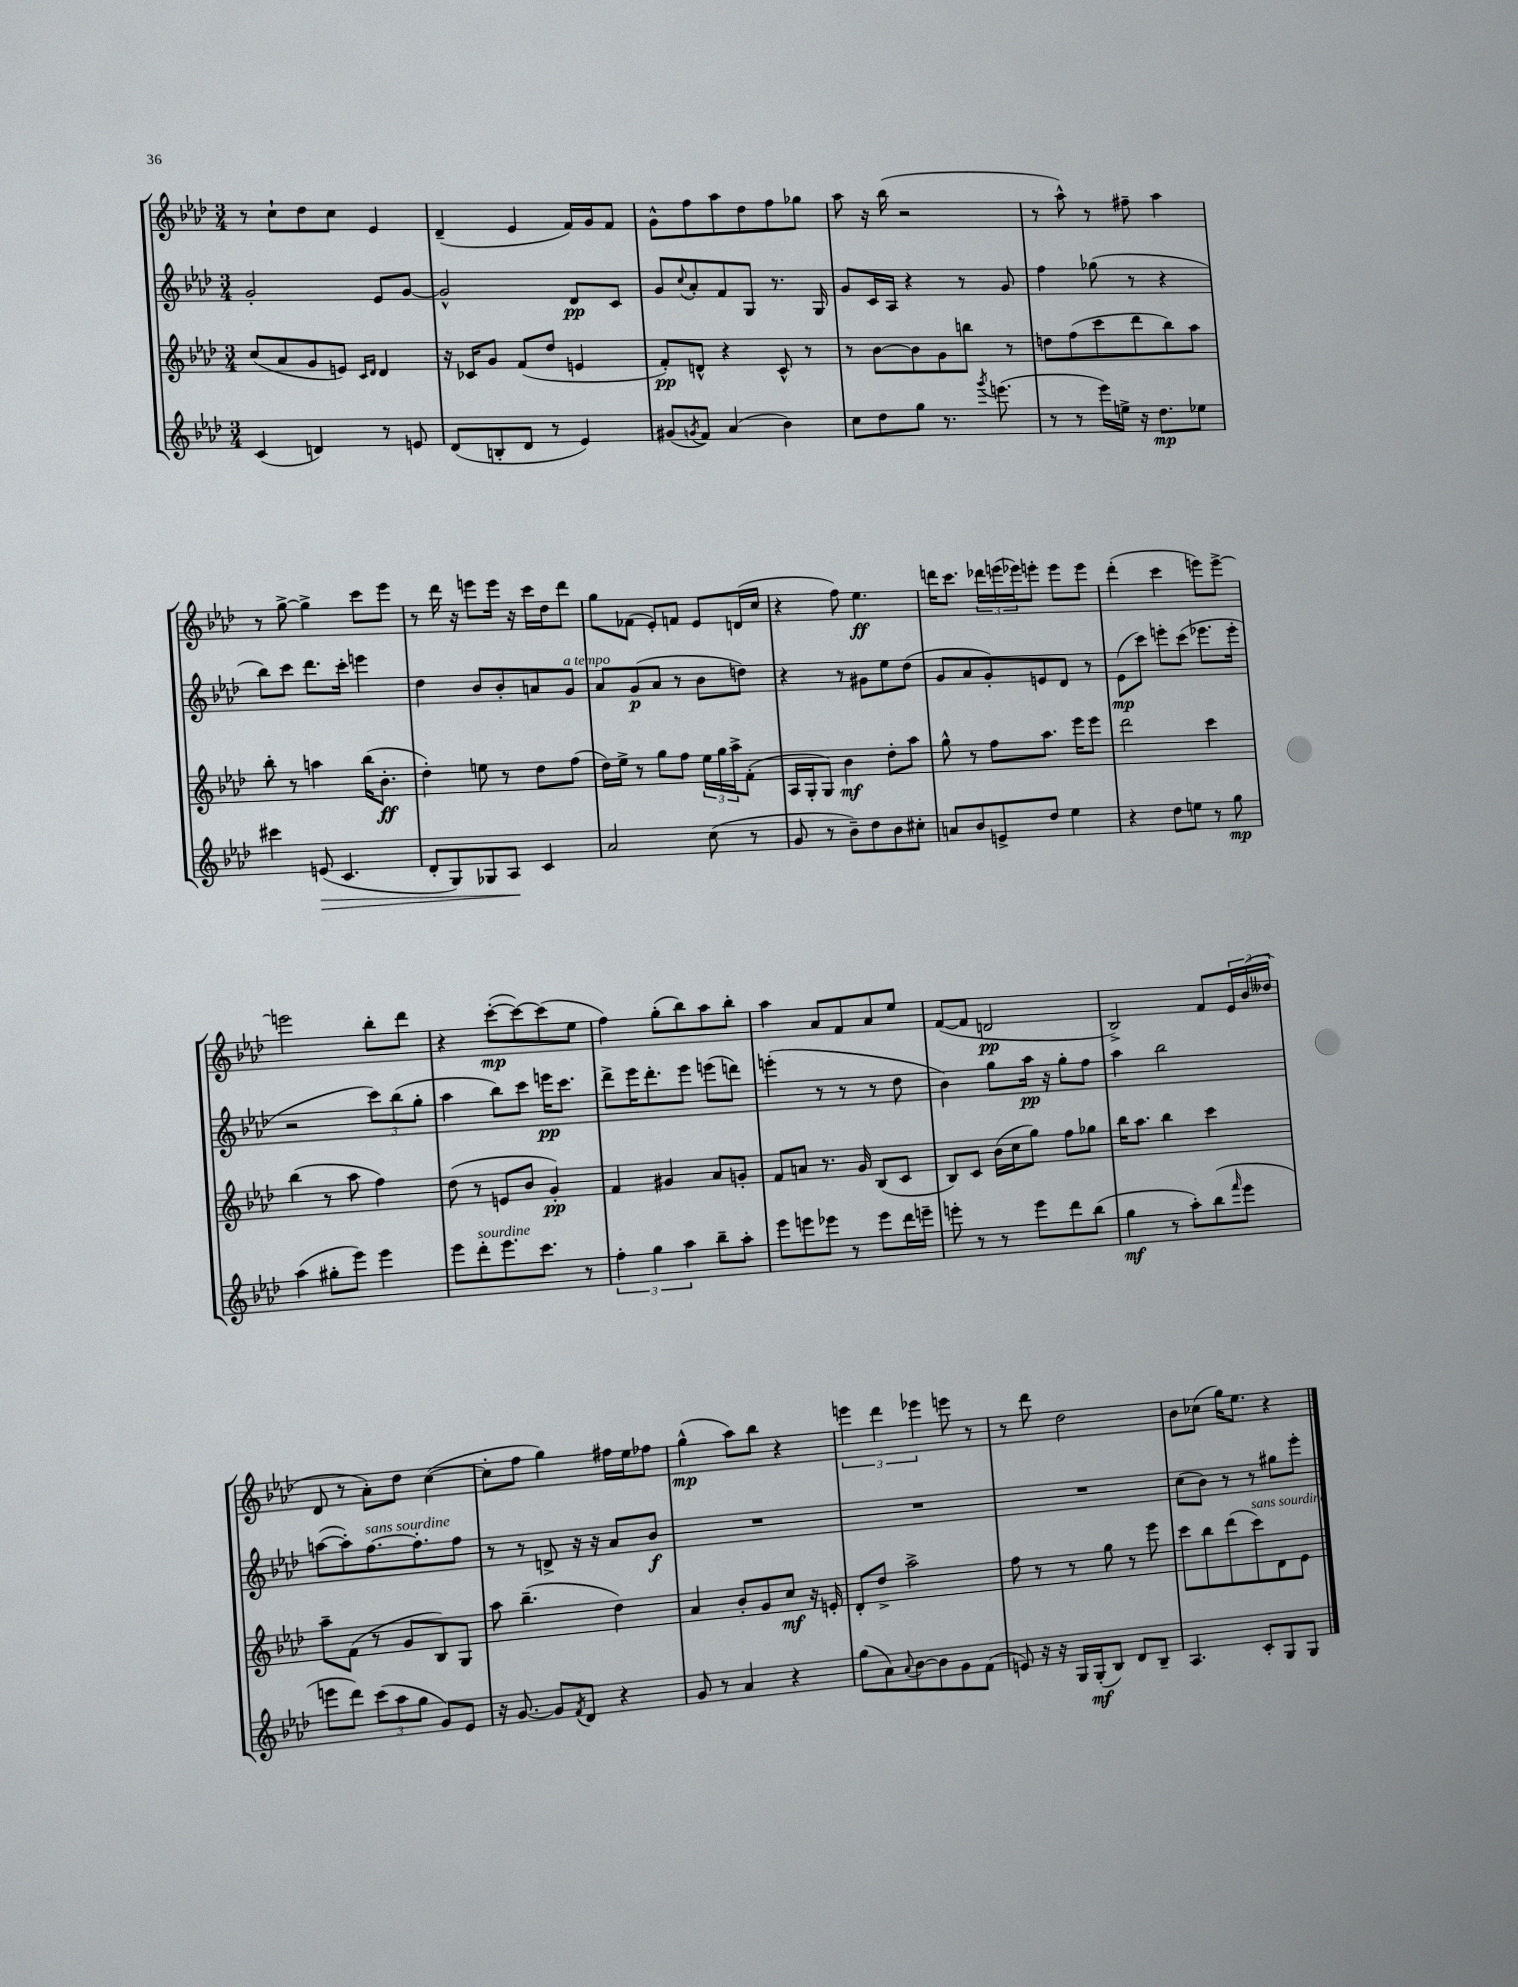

**kern	**dynam	**kern	**dynam	**kern	**dynam	**kern	**dynam
*part4	*part4	*part3	*part3	*part2	*part2	*part1	*part1
*staff4	*staff4	*staff3	*staff3	*staff2	*staff2	*staff1	*staff1
*clefG2	*	*clefG2	*	*clefG2	*	*clefG2	*
*k[b-e-a-d-]	*	*k[b-e-a-d-]	*	*k[b-e-a-d-]	*	*k[b-e-a-d-]	*
*M3/4	*	*M3/4	*	*M3/4	*	*M3/4	*
=31	=31	=31	=31	=31	=31	=31	=31
(4c/	.	(8cc/L	.	2g'/	.	8r	.
.	.	8a-/	.	.	.	8cc`\L	.
4dn/)	.	8g/	.	.	.	8dd-\	.
.	.	8en/J)	.	.	.	8cc\J	.
.	.	16qqc/LL	.	.	.	.	.
.	.	16qqd-/JJ	.	.	.	.	.
8r	.	4d-/	.	8e-/L	.	4e-/	.
8en/	.	.	.	[8g/J	.	.	.
=32	=32	=32	=32	=32	=32	=32	=32
(8d-/L	.	16r	.	2g^^/]	.	(4d-~/	.
.	.	16c-X/KL	.	.	.	.	.
8Bn'/	.	8g/J	.	.	.	.	.
8d-/J	.	(8f/L	.	.	.	4e-/	.
8r	.	8dd-/J	.	.	.	.	.
4e-/)	.	4en/	.	8d-/L	pp	16f/LL)	.
.	.	.	.	.	.	16g/J	.
.	.	.	.	8c/J	.	8f/J	.
=33	=33	=33	=33	=33	=33	=33	=33
(8g#X/L	.	8f'/L)	pp	8g/L	.	8g^^\L	.
8qgn/	.	.	.	8qqcc/	.	.	.
8f/J)	.	8dn^^/J	.	8a-'/	.	8ff\	.
(4a-/	.	4r	.	8f/	.	8aa-\	.
.	.	.	.	8G/J	.	8dd-\	.
4b-\)	.	8c^^/	.	8.r	.	8ff\	.
.	.	8r	.	.	.	8gg-X\J	.
.	.	.	.	16G/	.	.	.
=34	=34	=34	=34	=34	=34	=34	=34
8cc\L	.	8r	.	8g/L	.	8aa-\	.
8dd-\	.	[8b-\L	.	16c/L	.	16r	.
.	.	.	.	16A-/JJ	.	(16bb-\	.
8gg\J	.	8b-\]	.	4r	.	2r	.
8.r	.	8g\	.	.	.	.	.
.	.	8bbn\J	.	8r	.	.	.
8qggg/	.	.	.	.	.	.	.
(8.eeen\	.	.	.	.	.	.	.
.	.	8r	.	8g/	.	.	.
=35	=35	=35	=35	=35	=35	=35	=35
8r	.	8ddn\L	.	4ff\	.	8r	.
8r	.	(8ff\	.	.	.	8aa-^^\)	.
16eee-\LL)	.	8ccc\	.	(8gg-X\	.	8r	.
16een^\JJ	.	.	.	.	.	.	.
16r	.	8ddd-\	.	8r	.	8ff#X~\	.
8.dd-\L	mp	.	.	.	.	.	.
.	.	8bb-\)	.	4r	.	4aa-\	.
8ee-X\J	.	8aa-\J	.	.	.	.	.
!!LO:LB:g=z
=36	=36	=36	=36	=36	=36	=36	=36
4ccc#X\	.	8bb-'\	.	8bb-\L)	.	8r	.
.	.	8r	.	8ccc\J	.	[8gg^\	.
!	!LO:HP:b	!	!	!	!	!	!
(8en/	>	4aan\	.	8.ddd-\L	.	4gg^\]	.
4.c/	.	.	.	.	.	.	.
.	.	.	.	16ccc'\Jk	.	.	.
.	.	(16bb-\KL	.	4eeen\	.	8ccc\L	.
.	.	8.b-'\J	ff	.	.	.	.
.	.	.	.	.	.	8eee-\J	.
=37	=37	=37	=37	=37	=37	=37	=37
8d-'/L	.	4dd-'\)	.	4dd-\	.	8r	.
8G/)	.	.	.	.	.	16ddd-\	.
.	.	.	.	.	.	16r	.
8G-X/	.	8een\	.	8b-/L	.	8eeen\L	.
8A-/J	.	8r	.	8b-'/	.	16eee\Jk	.
.	.	.	.	.	.	16r	.
4c/	]	8dd-\L	.	8an/	.	16ccc\LL	.
.	.	.	.	.	.	16dd-\J	.
!	!	!	!	!LO:TX:a:i:t=a tempo	!	!	!
.	.	(8ff\J	.	8g/J	.	8ddd-\J	.
=38	=38	=38	=38	=38	=38	=38	=38
2a-/	.	16dd-\LL)	.	8a-/L	.	8gg\L	.
.	.	16ee-^\JJ	.	.	.	.	.
.	.	8r	.	(8g/	p	(8f-X\J	.
.	.	8gg\L	.	8a-/J	.	8e-'/L)	.
.	.	8ff\J	.	8r	.	8fn/J	.
(8cc\	.	24ee-\LL	.	8b-\L	.	8e-/L	.
.	.	24gg\	.	.	.	.	.
.	.	24aa-^\J	.	.	.	.	.
8r	.	(8f'\J	.	8ddn\J)	.	(16dn/L	.
.	.	.	.	.	.	16cc/JJ	.
=39	=39	=39	=39	=39	=39	=39	=39
8g/	.	16A-/LL	.	4r	.	4r	.
.	.	16G'/J	.	.	.	.	.
8r	.	8G/J)	.	.	.	.	.
8b-~\L)	.	4b-\	mf	8r	.	8ff\)	.
8dd-\	.	.	.	8g#X\L	.	4.ee-\	ff
8b-\	.	8dd-'\L	.	8ee-\	.	.	.
8cc#X'\J	.	8aa-\J	.	(8dd-\J	.	.	.
=40	=40	=40	=40	=40	=40	=40	=40
8an/L	.	8gg^^\	.	8g/L	.	16dddn\KL	.
.	.	.	.	.	.	8.ccc\J	.
8b-/	.	8r	.	8a-/	.	.	.
8en^/	.	8ff\L	.	8g'/)	.	24ddd-X\LL	.
.	.	.	.	.	.	(24eeen\	.
.	.	.	.	.	.	24eee-X\J)	.
8dd-/J	.	8.aa-\J	.	8en/	.	8eeen'\J	.
4ee-\	.	.	.	8d-/J	.	8eee\L	.
.	.	16eee-\KL	.	.	.	.	.
.	.	8eee-\J	.	8r	.	8eee\J	.
=41	=41	=41	=41	=41	=41	=41	=41
4r	.	2ddd-\	.	(8e-\L	mp	(4ddd-'\	.
.	.	.	.	8ccc\J)	.	.	.
8dd-\L	.	.	.	8eeen'\L	.	4ccc\	.
8een\J	.	.	.	(8ccc\J	.	.	.
8r	.	4ccc\	.	8.eee-X\L	.	8eeen\L)	.
8gg\	mp	.	.	.	.	[8eee^\J	.
.	.	.	.	16eee-'\Jk	.	.	.
!!LO:LB:g=z
=42	=42	=42	=42	=42	=42	=42	=42
(4aa-\	.	(4bb-\	.	2r	.	2eeen\]	.
8gg#X'\L	.	8r	.	.	.	.	.
8eee-\J)	.	8aa-\	.	.	.	.	.
4eee-\	.	4ff\)	.	12ccc\L)	.	8bb-'\L	.
.	.	.	.	(12bb-\	.	.	.
.	.	.	.	.	.	8ddd-\J	.
.	.	.	.	12gg'\J	.	.	.
=43	=43	=43	=43	=43	=43	=43	=43
8eee-\L	.	(8dd-\	.	4aa-\	.	4r	.
!LO:TX:a:i:t=sourdine	!	!	!	!	!	!	!
8ddd-'\	.	8r	.	.	.	.	.
8.eee-\	.	8en/L	.	8bb-\L)	.	([8ccc'\L	mp
.	.	8b-/J	.	8ccc\J	.	8ccc\_)	.
8.ccc\J	.	.	.	.	.	.	.
.	.	4g'/)	pp	16eeen\KL	pp	(8ccc\]	.
.	.	.	.	8.ccc\J	.	.	.
8r	.	.	.	.	.	8ee-\J	.
=44	=44	=44	=44	=44	=44	=44	=44
6ff'\	.	4f/	.	8ddd-^\L	.	4ff\)	.
.	.	.	.	16eee-\K	.	.	.
6gg\	.	.	.	.	.	.	.
.	.	.	.	8.ddd-'\	.	.	.
.	.	4g#X/	.	.	.	(8gg'\L	.
6aa-\	.	.	.	.	.	.	.
.	.	.	.	8eee-\J	.	8bb-\)	.
8bb-~\L	.	8a-/L	.	(8eeen\L	.	8aa-\	.
8aa-'\J	.	8gn'/J	.	8dddn\J)	.	8bb-'\J	.
=45	=45	=45	=45	=45	=45	=45	=45
8eee-\L	.	8f/L	.	(4eeen'\	.	4aa-\	.
8eeen\	.	8an/J	.	.	.	.	.
8eee-X\J	.	8.r	.	8r	.	8a-/L	.
8r	.	.	.	8r	.	8f/	.
.	.	16g/	.	.	.	.	.
8eee-\L	.	(8B-/L	.	8r	.	8a-/	.
16ddd-\L	.	8c/J	.	8dd-\	.	8ee-/J	.
16eeen~\JJ	.	.	.	.	.	.	.
=46	=46	=46	=46	=46	=46	=46	=46
8eeen'\	.	8B-/L)	.	4b-\)	.	([8f/L	.
8r	.	8c/J	.	.	.	8f/J]	.
8r	.	(16b-\LL	.	8gg\L	.	2dn/	pp
.	.	16cc\J	.	.	.	.	.
8eee\L	.	8gg\J)	.	16aa-\Jk	pp	.	.
.	.	.	.	16r	.	.	.
8ddd-\	.	8ff\L	.	8gg'\L	.	.	.
(8bb-\J	.	8gg-X\J	.	8ff\J	.	.	.
=47	=47	=47	=47	=47	=47	=47	=47
4gg\	mf	16bb-\KL	.	4aa-\	.	2B-^/)	.
.	.	8.aa-\J	.	.	.	.	.
8r	.	4bb-\	.	2bb-\	.	.	.
8aa-'\L)	.	.	.	.	.	.	.
(8bb-\	.	4ccc\	.	.	.	8f/L	.
16qqfff/	.	.	.	.	.	.	.
8eee-\J	.	.	.	.	.	24e-/L	.
.	.	.	.	.	.	(24b-/	.
.	.	.	.	.	.	24dd--X/JJ	.
!!LO:LB:g=z
=48	=48	=48	=48	=48	=48	=48	=48
8eeen\L	.	8aa-~\L	.	([8aan\L	.	8d-/	.
8ddd-\J)	.	(8f\J	.	8aa'\])	.	8r	.
!	!	!	!	!LO:TX:a:i:t=sans sourdine	!	!	!
(12ccc\L	.	8r	.	[8.ff\	.	8a-'\L)	.
12aa-\	.	.	.	.	.	.	.
.	.	8g/L	.	.	.	8dd-\J	.
12gg\J	.	.	.	.	.	.	.
.	.	.	.	8.ff'\]	.	.	.
8g/L)	.	8B-/)	.	.	.	([4cc\	.
8e-/J	.	8G/J	.	8ff\J	.	.	.
=49	=49	=49	=49	=49	=49	=49	=49
16r	.	8aa-\	.	8r	.	8cc'\L]	.
[8.g/	.	.	.	.	.	.	.
.	.	(4.bb-~\	.	8r	.	8ff\J	.
8g/L]	.	.	.	8dn^/	.	4gg\)	.
8qf/	.	.	.	.	.	.	.
8d-/J	.	.	.	16r	.	.	.
.	.	.	.	16r	.	.	.
4r	.	4dd-\)	.	8a-/L	.	16ff#X\LL	.
.	.	.	.	.	.	16ee-\J	.
.	.	.	.	8b-/J	f	8ff-X\J	.
=50	=50	=50	=50	=50	=50	=50	=50
8g/	.	4a-/	.	2.r	.	(4gg^^\	mp
8r	.	.	.	.	.	.	.
4a-/	.	8b-'/L	.	.	.	8aa-\L)	.
.	.	8g/	.	.	.	8bb-\J	.
4r	.	8cc/J	mf	.	.	4r	.
.	.	16r	.	.	.	.	.
.	.	16en'/	.	.	.	.	.
=51	=51	=51	=51	=51	=51	=51	=51
(8gg\L	.	8d-'/L	.	2.r	.	6eeen\	.
8a-\)	.	8dd-^/J	.	.	.	.	.
.	.	.	.	.	.	6ddd-\	.
8qqa-/	.	.	.	.	.	.	.
[8b-\	.	2aa-^\	.	.	.	.	.
.	.	.	.	.	.	6eee-X\	.
8b-\]	.	.	.	.	.	.	.
8g\	.	.	.	.	.	8eeen\	.
(8f\J	.	.	.	.	.	8r	.
=52	=52	=52	=52	=52	=52	=52	=52
8en/)	.	8ff\	.	2.r	.	8r	.
16r	.	8r	.	.	.	8ddd-\	.
16r	.	.	.	.	.	.	.
16G/LL	.	8r	.	.	.	2dd-\	.
(16G'/J	mf	.	.	.	.	.	.
8B-/J)	.	8gg\	.	.	.	.	.
8d-/L	.	8r	.	.	.	.	.
8B-~/J	.	8eee-\	.	.	.	.	.
=53	=53	=53	=53	=53	=53	=53	=53
4.A-/	.	8ccc\L	.	(8cc\L	.	8b-\L	.
.	.	8bb-\	.	8b-\J)	.	(8cc-X\J	.
.	.	(8ddd-\	.	8r	.	16gg\KL)	.
.	.	.	.	.	.	8.ee-\J	.
!	!	!LO:TX:a:i:t=sans sourdine	!	!	!	!	!
8c'/L	.	8ccc\)	.	8r	.	.	.
8G/	.	8d-\	.	8gg#X\L	.	4r	.
8G/J	.	8e-\J	.	8eee-'\J	.	.	.
==	==	==	==	==	==	==	==
*-	*-	*-	*-	*-	*-	*-	*-
